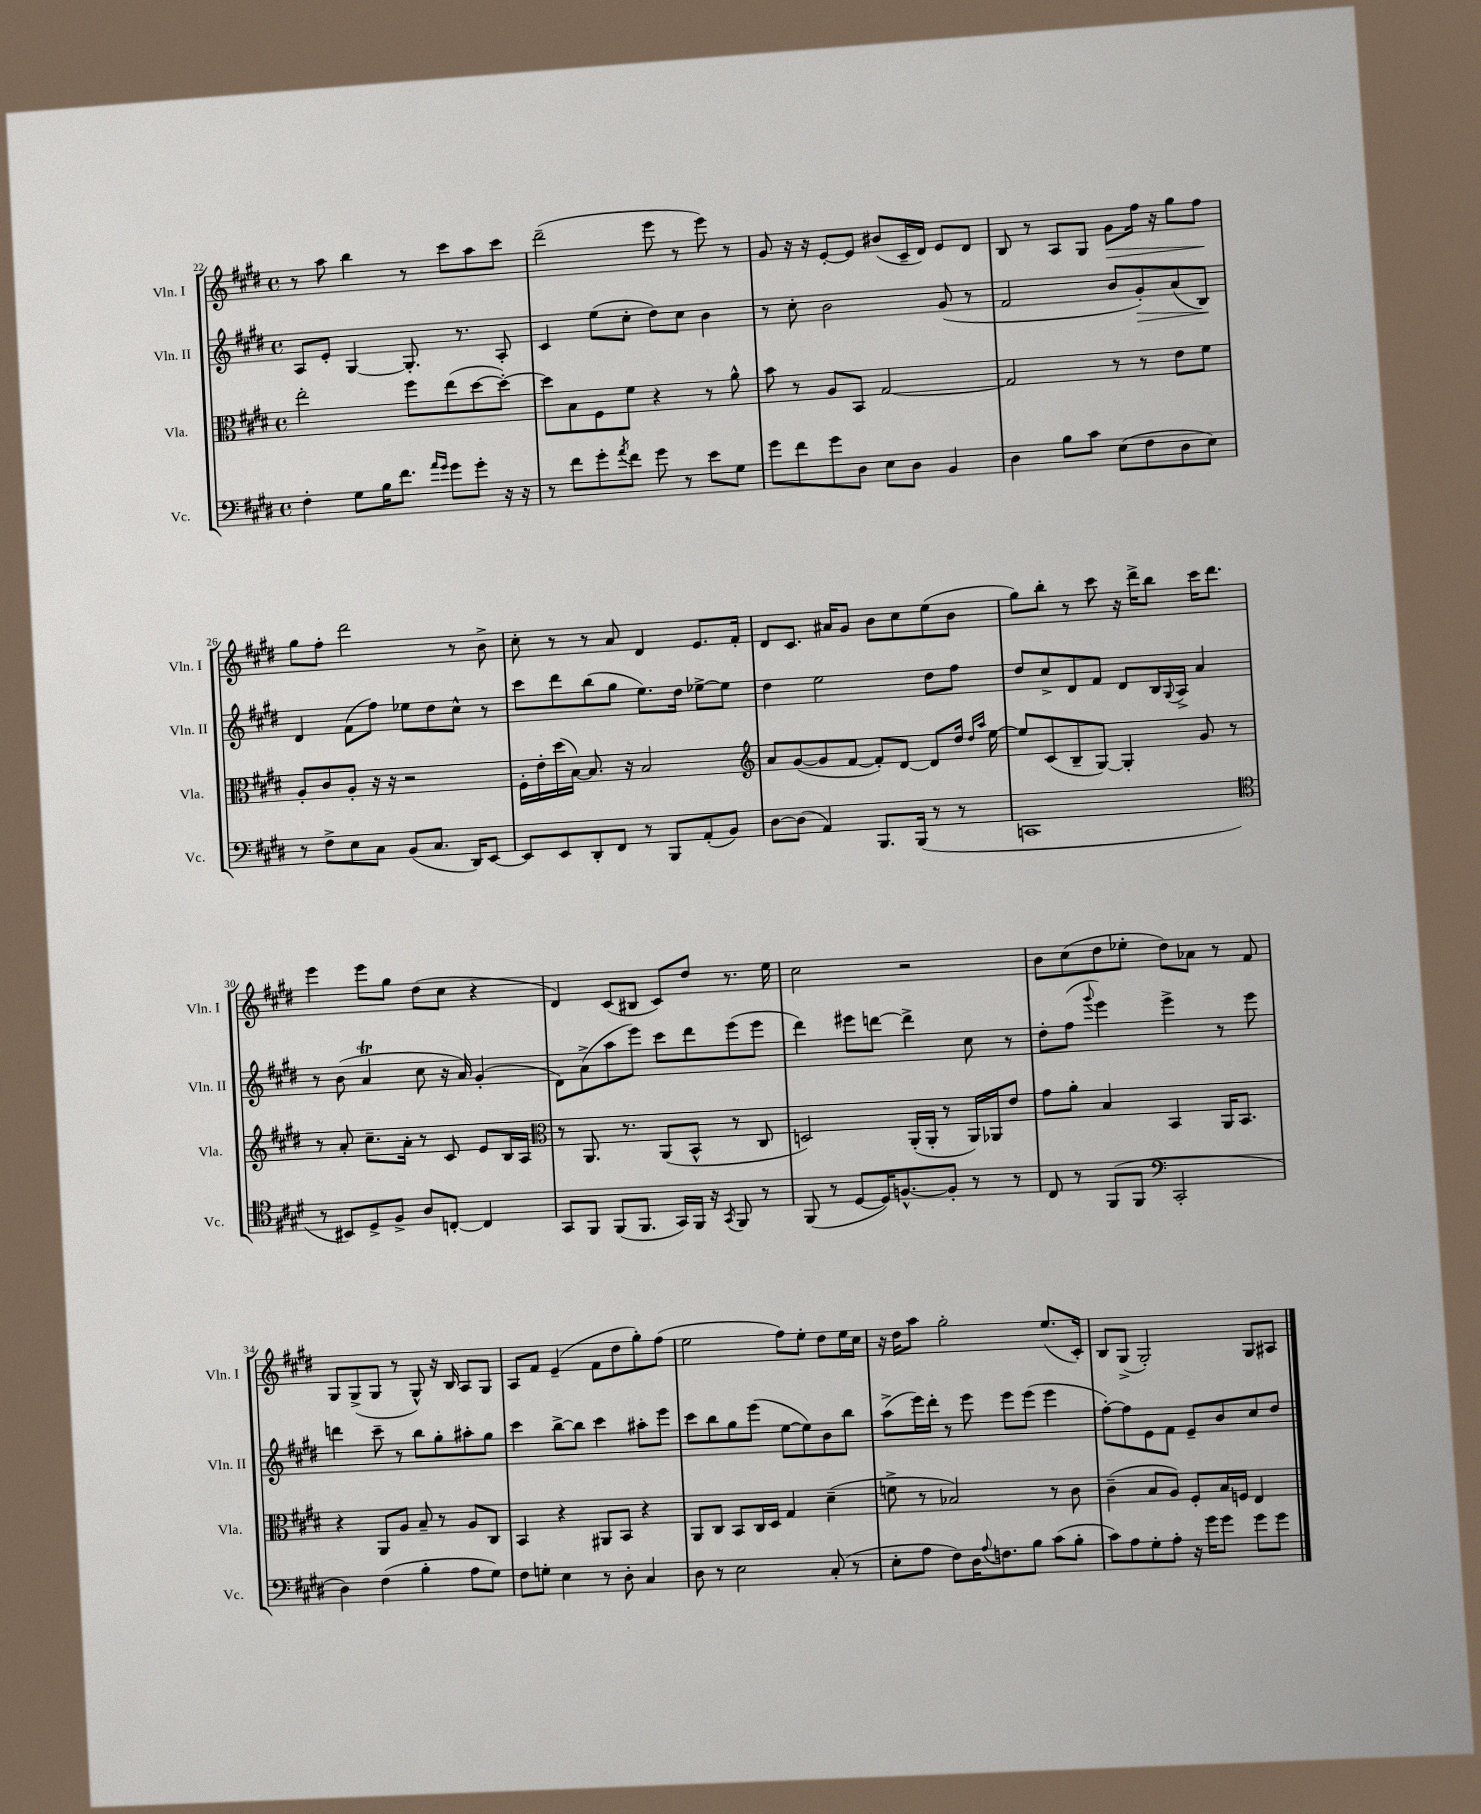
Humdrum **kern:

**kern	**kern	**kern	**kern
*staff4	*staff3	*staff2	*staff1
*clefF4	*clefC3	*clefG2	*clefG2
*k[f#c#g#d#]	*k[f#c#g#d#]	*k[f#c#g#d#]	*k[f#c#g#d#]
*M4/4	*M4/4	*M4/4	*M4/4
*met(c)	*met(c)	*met(c)	*met(c)
4F#'	2ee'	8A	8r
.	.	8e'	8aa
8G#	.	[4G#	4bb
16B	.	.	.
8.f#	.	.	.
.	8ff#	8.G#']	8r
16qqa	.	.	.
16qqg#	.	.	.
8g#	(8ee	.	8ccc#
.	.	8.r	.
8g#'	[8dd#	.	8aa
16r	8dd#'_)	8A'	8ccc#
16r	.	.	.
=	=	=	=
8r	8dd#]	4c#	(2ddd#~
8f#	8B	.	.
8g#'	8F#	(8ee	.
8qa	.	.	.
8f#	8f#	8cc#'	.
8g#	4r	8dd#)	8eee
8r	.	8cc#	8r
8e	8r	4b	8eee)
8G#	8a^^	.	8r
=	=	=	=
8g#	8b	8r	8g#
8f#	8r	8cc#'	16r
.	.	.	16r
8g#	8A	2b	[8e'
8D#	8BB	.	8e]
8E	[2G#	.	(8b#
8D#	.	.	16c#~
.	.	.	16d#)
4BB	.	(8g#	8e
.	.	8r	8d#
=	=	=	=
4D#	2G#]	2f#	8B
.	.	.	8r
8B	.	.	8A
8c#	.	.	8G#
(8E	8r	8b	8g#
8F#	8r	8g#')	16ff#
.	.	.	16r
8D#	8e	(8a	8gg#
8E)	8f#	8B)	8ff#
=	=	=	=
8r	8A'	4d#	8gg#
8F#^	8c#	.	8ff#'
8E	8A'	(8f#	2ddd#
8C#	16r	8ff#)	.
.	16r	.	.
(8BB	2r	8ee-	.
8.C#	.	8dd#	.
.	.	8cc#^^	8r
16DD#)	.	.	.
[8EE	.	8r	8b^
=	=	=	=
8EE]	16F#'	8ccc#	8cc#'
.	16e'	.	.
8EE	(16dd#	8ddd#	8r
.	[16B)	.	.
8DD#'	8.B]	(8bb	8r
8FF#	.	8gg#	8a
.	16r	.	.
8r	2B	8.ee)	4d#
8BBB	.	.	.
.	.	16dd#	.
(8AA'	.	[8ee-^	8.e
8BB)	.	8ee-]	.
.	.	.	16f#'
=	=	=	=
*	*clefG2	*	*
[8D#	8a	4dd#	8d#
(8D#]	([8g#	.	8.c#
4AA)	8g#]	2ee	.
.	.	.	16a#
.	[8f#	.	8g#
8.BBB	8f#'])	.	8b
.	[8d#	.	8cc#
(16BBB	.	.	.
8r	8d#]	8dd#	(8ee
8r	16dd#	8ff#	8b
.	16qqdd#	.	.
.	16qqaa	.	.
.	[16ee	.	.
=	=	=	=
1CC	8ee]	8dd#	8gg#)
.	(8c#	8cc#^	8bb'
.	8B~	8d#	8r
.	[8G#)	8f#	8ccc#
.	4G#']	8d#	16r
.	.	.	16ddd#^
.	.	16B	8bb
.	.	8qqG#	.
.	.	16A^	.
.	8g#	4a	16ccc#
.	.	.	8.ddd#
.	8r	.	.
=	=	=	=
*clefC4	*	*	*
8r	8r	8r	4eee
8BB#)	8a'	(8b	.
8D#^	8.cc#~	4a	8eee
8F#^	.	.	8gg#
.	16a'	.	.
8A	8r	8cc#	(8dd#
[8C'	8c#	16r	8cc#
.	.	16a)	.
4C]	8e	(4g#'	4r
.	16B	.	.
.	16A	.	.
=	=	=	=
*	*clefC3	*	*
8GG#	8r	8d#)	4d#)
8FF#	8.AA	(8a^	.
(8FF#	.	8aa	(8c#
.	8.r	.	.
8.FF#	.	8eee)	8B#
.	(8AA	8ccc#	8c#)
16GG#)	.	.	.
16FF#	8BB^^	8ddd#	8dd#
16r	.	.	.
8qGG#	.	.	.
8FF#	8r	(8eee	8.r
8r	8C#	8eee	.
.	.	.	16ee
=	=	=	=
(8FF#	2D)	4ddd#)	2cc#
8r	.	.	.
[8D#	.	8eee#	.
16D#])	.	[8ddd	.
[8.F^^	.	.	.
.	(16AA'	4ddd^]	2r
.	16AA'	.	.
8F']	8r	.	.
8r	16AA)	8cc#	.
.	16AA-	.	.
8r	8e	8r	.
=	=	=	=
8C#	8g#	8dd#'	8b
8r	8a'	(8ff#	(8cc#
.	.	8qqggg#	.
(8FF#	4B	4eee)	8dd#
8FF#	.	.	8ee-'
*clefF4	*	*	*
2CC#'	4BB	4eee^	8dd#)
.	.	.	8a-
.	16AA	8r	8r
.	8.BB	.	.
.	.	8eee	8f#
=	=	=	=
4D#)	4r	4ddd	8G#
.	.	.	(8G#^
(4F#	8AA	8ccc#~	8G#
.	8A	8r	8r
4B'	8B~	8bb	8G#^^)
.	8r	8gg#'	16r
.	.	.	16B
8A	8A	8aa#'	8A
8G#)	8C#	8gg#	8G#
=	=	=	=
8F#	4BB	4ccc#	8A
8G'	.	.	8f#
4E	4r	[8bb^	(4e~
.	.	8bb]	.
8r	8AA#	4ccc#	8f#
8D#'	8BB	.	8dd#
4C#	4r	8aa#'	8gg#')
.	.	8eee	(8ff#
=	=	=	=
8D#	8AA	8ccc#	2ee
8r	8C#	8bb	.
2E	8BB	8gg#	.
.	16C#	(8eee	.
.	16D#	.	.
.	4G#	[8ee	8ff#)
.	.	8ee])	8ee'
(8C#'	(4d#~	8b	8dd#
8r	.	8bb	16ee
.	.	.	16cc#
=	=	=	=
8E'	8f^	(8aa^	16r
.	.	.	16dd#
8A	8r	16eee)	8aa
.	.	16ddd#'	.
8F#)	2B-)	8r	2gg#'
16D#	.	8eee	.
8qqA	.	.	.
8.F	.	.	.
.	.	8eee	.
8B	.	(8eee	.
(8c#	8r	4eee	(8.ee
8B'	8c#	.	.
.	.	.	16c#')
=	=	=	=
8c#)	(4c#~	[8ff#')	8B
8A	.	8ff#]	(8G#^
8G#'	8B	8e	2G#')
8A'	8A)	8f#	.
16r	8F#'	8e~	.
16g#	.	.	.
8g#	16B	8b	.
.	16F	.	.
8g#	4E	8cc#	8G#
8g#	.	8dd#	8A#
==	==	==	==
*-	*-	*-	*-
